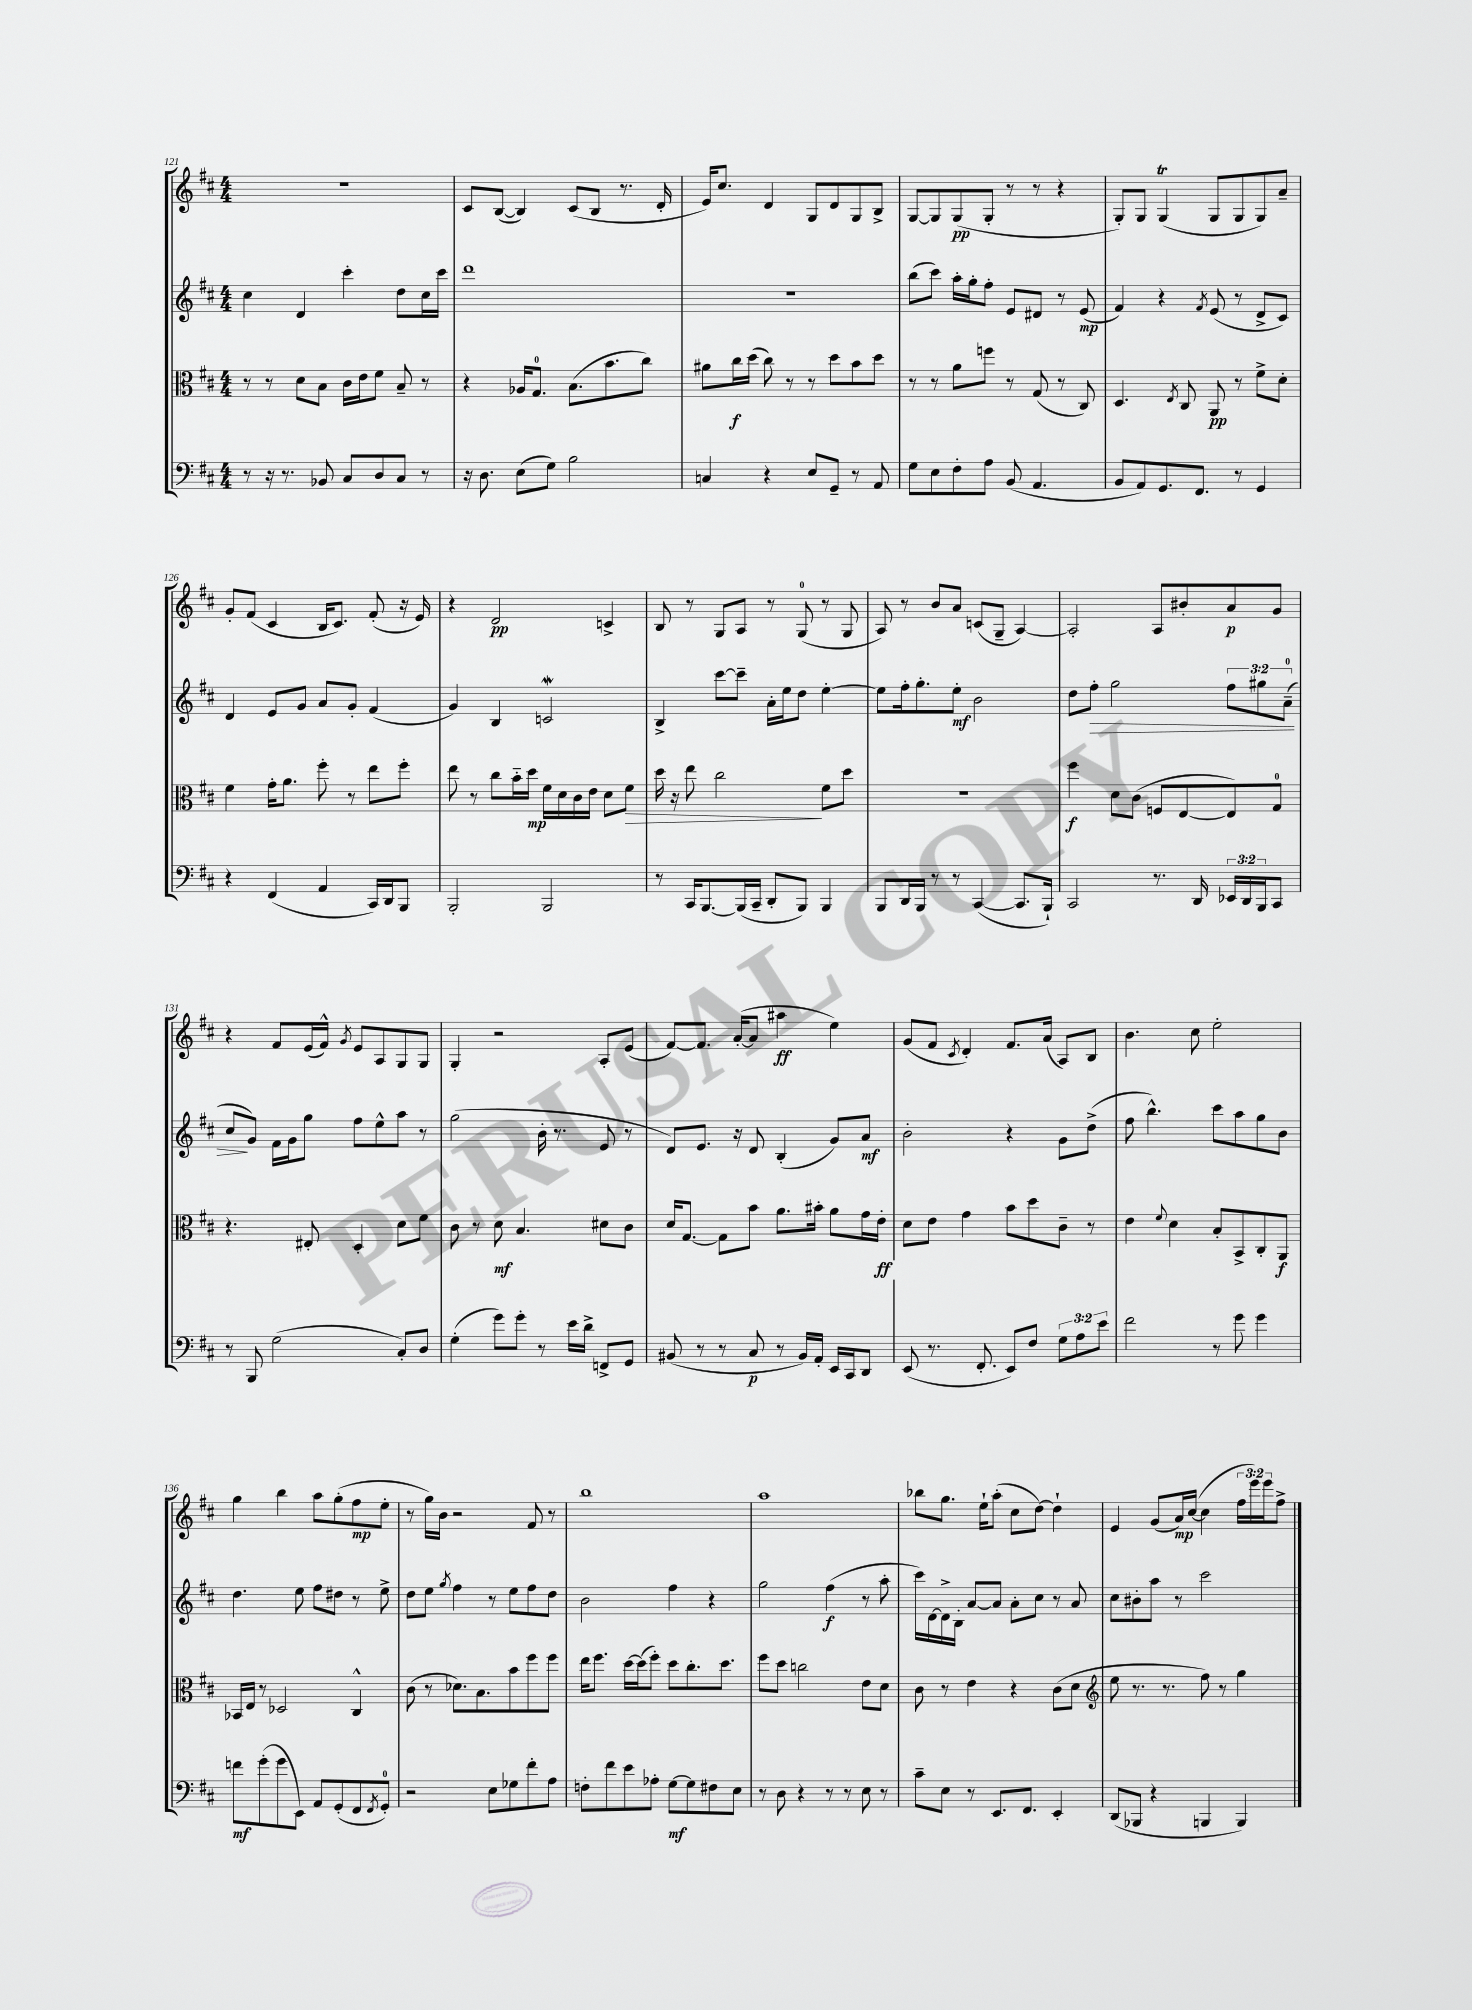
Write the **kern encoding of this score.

**kern	**kern	**kern	**kern
*staff4	*staff3	*staff2	*staff1
*clefF4	*clefC3	*clefG2	*clefG2
*k[f#c#]	*k[f#c#]	*k[f#c#]	*k[f#c#]
*M4/4	*M4/4	*M4/4	*M4/4
8r	8r	4cc#\	1r
16r	8r	.	.
8.r	.	.	.
.	8d\L	4d/	.
8BB-/	8B\J	.	.
8C#/L	16c#\LL	4ccc#'\	.
.	16e\J	.	.
8D/	8f#\J	.	.
8C#/J	8B~/	8dd\L	.
8r	8r	16cc#\L	.
.	.	16ccc#\JJ	.
=	=	=	=
16r	4r	1ddd	8c#/L
8.D\	.	.	.
.	.	.	([8B/J
(8E\L	16A-/LK	.	4B/])
.	8.G/J	.	.
8G\J)	.	.	.
2B\	(8.B\L	.	(8c#/L
.	.	.	8B/J
.	8.b\	.	.
.	.	.	8.r
.	8cc#\J)	.	.
.	.	.	16d'/
=	=	=	=
4C/	8a#\L	1r	16e/LK)
.	.	.	8.cc#/J
.	16cc#\L	.	.
.	(16dd\JJ	.	.
4r	8cc#\)	.	4d/
.	8r	.	.
8E/L	8r	.	8G/L
8GG~/J	8dd\L	.	8d/
8r	8b\	.	8G/
8AA/	8dd\J	.	8B^/J
=	=	=	=
8G\L	8r	(8bb\L	[8G/L
8E\	8r	8ccc#\J)	8G/]
8F#'\	8a\L	16aa'\LL	(8G/
.	.	16gg'\J	.
8A\J	8ff\J	8ff#'\J	8G'/J
(8BB/	8r	8e/L	8r
4.AA/	(8G/	8d#/J	8r
.	8r	8r	4r
.	8C#/)	(8e/	.
=	=	=	=
8BB/L	4.D/	4f#/)	8G'/L)
8AA/)	.	.	8G/J
8.GG/	.	4r	(4G/
.	8qE/	.	.
.	8C#/	.	.
8.FF#/J	.	.	.
.	.	8qf#/	.
.	8AA/	(8e/	8G/L
8r	8r	8r	8G/
4GG/	8f#^\L	8d^/L	8G/)
.	8d'\J	8c#/J)	8a~/J
=	=	=	=
4r	4f#\	4d/	8g'/L
.	.	.	(8f#/J
(4FF#/	16g'\LK	8e/L	4c#/
.	8.a\J	.	.
.	.	8g/J	.
4AA/	8ff#'\	8a/L	16B/LK
.	.	.	8.c#/J)
.	8r	8g'/J	.
16CC#/LL)	8ee\L	(4f#/	(8f#'/
16DD/J	.	.	.
8BBB/J	8ff#'\J	.	16r
.	.	.	16e/)
=	=	=	=
2BBB'/	8ee\	4g/)	4r
.	8r	.	.
.	8cc#\L	4B/	2d/
.	16b'~\L	.	.
.	16dd\JJ	.	.
2BBB/	16f#\LL	2c/	.
.	16d\	.	.
.	16c#\	.	.
.	16e\JJ	.	.
.	8d\L	.	4c^/
.	8f#\J	.	.
=	=	=	=
8r	16dd\	4B^/	8B/
.	16r	.	.
16CC#/LK	8ee\	.	8r
[8.BBB/	.	.	.
.	2cc#\	[8ccc#\L	8G/L
(16BBB/]L	.	8ccc#~\]J	8A/J
16CC#~/JJ	.	.	.
8DD'/L	.	16a'\LL	8r
.	.	16ee\J	.
8BBB/J)	.	8dd\J	(8G/
4BBB/	8f#\L	[4ee'\	8r
.	8dd\J	.	8G/
=	=	=	=
8BBB/L	1r	8ee\]L	8A/)
16DD/L	.	16ff#'\k	8r
16BBB/JJ	.	8.gg'\	.
8r	.	.	8b/L
8r	.	8ee'\J	8a/J
([4CC#/	.	2b\	(8c/L
.	.	.	8G~/J
8.CC#/]L	.	.	[4A/)
16BBB`/Jk)	.	.	.
=	=	=	=
2CC#/	4ff#\	8dd\L	2A'/]
.	.	8ff#'\J	.
.	8d\L	2gg\	.
.	(8c#\J	.	.
8.r	8F/L	.	8A/L
.	[8E/	.	8b#'/
16DD/	.	.	.
24EE-/LL	8E/])	12ff#\L	8a/
24DD/	.	.	.
24BBB/J	.	12gg#\	.
8CC#/J	8G/J	.	8g/J
.	.	(12a~\J	.
=	=	=	=
8r	4.r	8cc#/L	4r
8BBB/	.	8g/J)	.
(2G\	.	16f#\LL	8f#/L
.	.	16g\J	.
.	8E#'/	8gg\J	(16e/L
.	.	.	16f#^^/JJ)
.	.	.	8qg/
.	4D'/	8ff#\L	8e/L
.	.	8ee^^\	8A/
8C#'/L)	8d\L	8aa\J	8G/
8D/J	8f#\J	8r	8G/J
=	=	=	=
(4G'\	8c#\	(2gg\	4G'/
.	8r	.	.
8g\L)	8d\	.	2r
8g'\J	4.B/	.	.
8r	.	16b'\	.
.	.	8.r	.
16e\LL	.	.	.
16d^\JJ	.	.	.
8FF^/L	8d#\L	8e/	8A'/L
8GG/J	8c#\J	8r	(8e/J
=	=	=	=
(8BB#/	16d/LK	8d/L)	[8f#/L)
.	[8.G/J	.	.
8r	.	8.e/J	8.f#/]J
8r	8G\]L	.	.
.	.	16r	([16a'/LK
8C#/	8b\J	8d/	8a/]J
8r	8.a\L	(4B'/	4aa#\
16BB#/LL)	.	.	.
16AA'/JJ	16b#'\Jk	.	.
16EE/LL	8a\L	8g/L)	4ee\)
16CC#/J	.	.	.
8DD/J	16g\L	8a/J	.
.	16e'\JJ	.	.
=	=	=	=
(8EE/	8d\L	2b'\	(8g/L
8.r	8e\J	.	8f#/J
.	.	.	8qc#/
.	4g\	.	4d'/)
8.FF#'/	.	.	.
8EE/L)	8b\L	4r	8.f#/L
8F#/J	8dd\	.	.
.	.	.	(16a/Jk
12G\L	8c#~\J	8g\L	8A/L)
12A\	.	.	.
.	8r	(8dd^\J	8B/J
12e\J	.	.	.
=	=	=	=
2f#\	4e\	8ff#\	4.b\
.	.	4.bb^^\)	.
.	8qqf#/	.	.
.	4d\	.	.
.	.	.	8cc#\
8r	8B'/L	8ccc#\L	2ee'\
8g\	8BB^/	8aa\	.
4g\	8C#'/	8gg\	.
.	8AA/J	8b\J	.
=	=	=	=
8f\L	16BB-/LL	4.dd\	4gg\
.	16E/JJ	.	.
(8g'\	8r	.	.
8g\	2D-/	.	4bb\
8EE\J)	.	8ee\	.
8AA/L	.	8ff#\L	8aa\L
(8GG'/	.	8dd#\J	(8gg'\
8FF#/	4C#^^/	8r	8ff#\
8qFF#/	.	.	.
8GG'/J)	.	8ee^\	8ee'\J
=	=	=	=
2r	(8c#\	8dd\L	8r
.	8r	8ee\J	16gg\LL)
.	.	.	16b\JJ
.	.	8qgg/	.
.	8.d-\L)	4ff#\	2r
.	8.B\	.	.
8E\L	.	8r	.
8G-\	8b\	8ee\L	.
8f#'\	8ff#\	8ff#\	8f#/
8A\J	8ff#\J	8dd\J	8r
=	=	=	=
8F'\L	16ee\LK	2b\	1bb
.	8.ff#\J	.	.
8f#\	.	.	.
8e\	[16dd\LL	.	.
.	(16dd\]J	.	.
8A-'\J	8ff#'\J)	.	.
[8G\L	8dd\L	4ff#\	.
8G\]	8.cc#'\	.	.
8F#\	.	4r	.
.	8.dd\J	.	.
8E\J	.	.	.
=	=	=	=
8r	8ff#\L	2gg\	1aa
8D\	8dd\J	.	.
4r	2cc\	.	.
8r	.	(4ff#\	.
8r	.	.	.
8E\	8e\L	8r	.
8r	8d\J	8aa'\	.
=	=	=	=
8c#~\L	8c#\	16ccc#\LL)	8bb-\L
.	.	[16d\	.
8E\J	8r	16d^\]	8.gg\J
.	.	16B'\JJ	.
8r	4e\	[8a/L	.
.	.	.	16ee`\LK
8.EE/L	.	8a/]J	(8aa'\J
.	4r	8a'\L	8cc#\L
8.FF#/J	.	.	.
.	.	8cc#\J	[8dd\J)
4EE'/	(8c#\L	8r	4dd`\]
.	8d\J	8a/	.
=	=	=	=
*	*clefG2	*	*
(8DD/L	8ee\	8cc#\L	4e/
8BBB-/J	8.r	8b#'\	.
4r	.	8aa\J	(8g/L
.	8.r	.	.
.	.	8r	16a/L)
.	.	.	([16cc#/JJ
4BBB/	8ff#\)	2ccc#\	4cc#\]
.	8r	.	.
4BBB/)	4gg\	.	24ff#\LL
.	.	.	24eee\)
.	.	.	24eee\J
.	.	.	8ff#^\J
==	==	==	==
*-	*-	*-	*-
